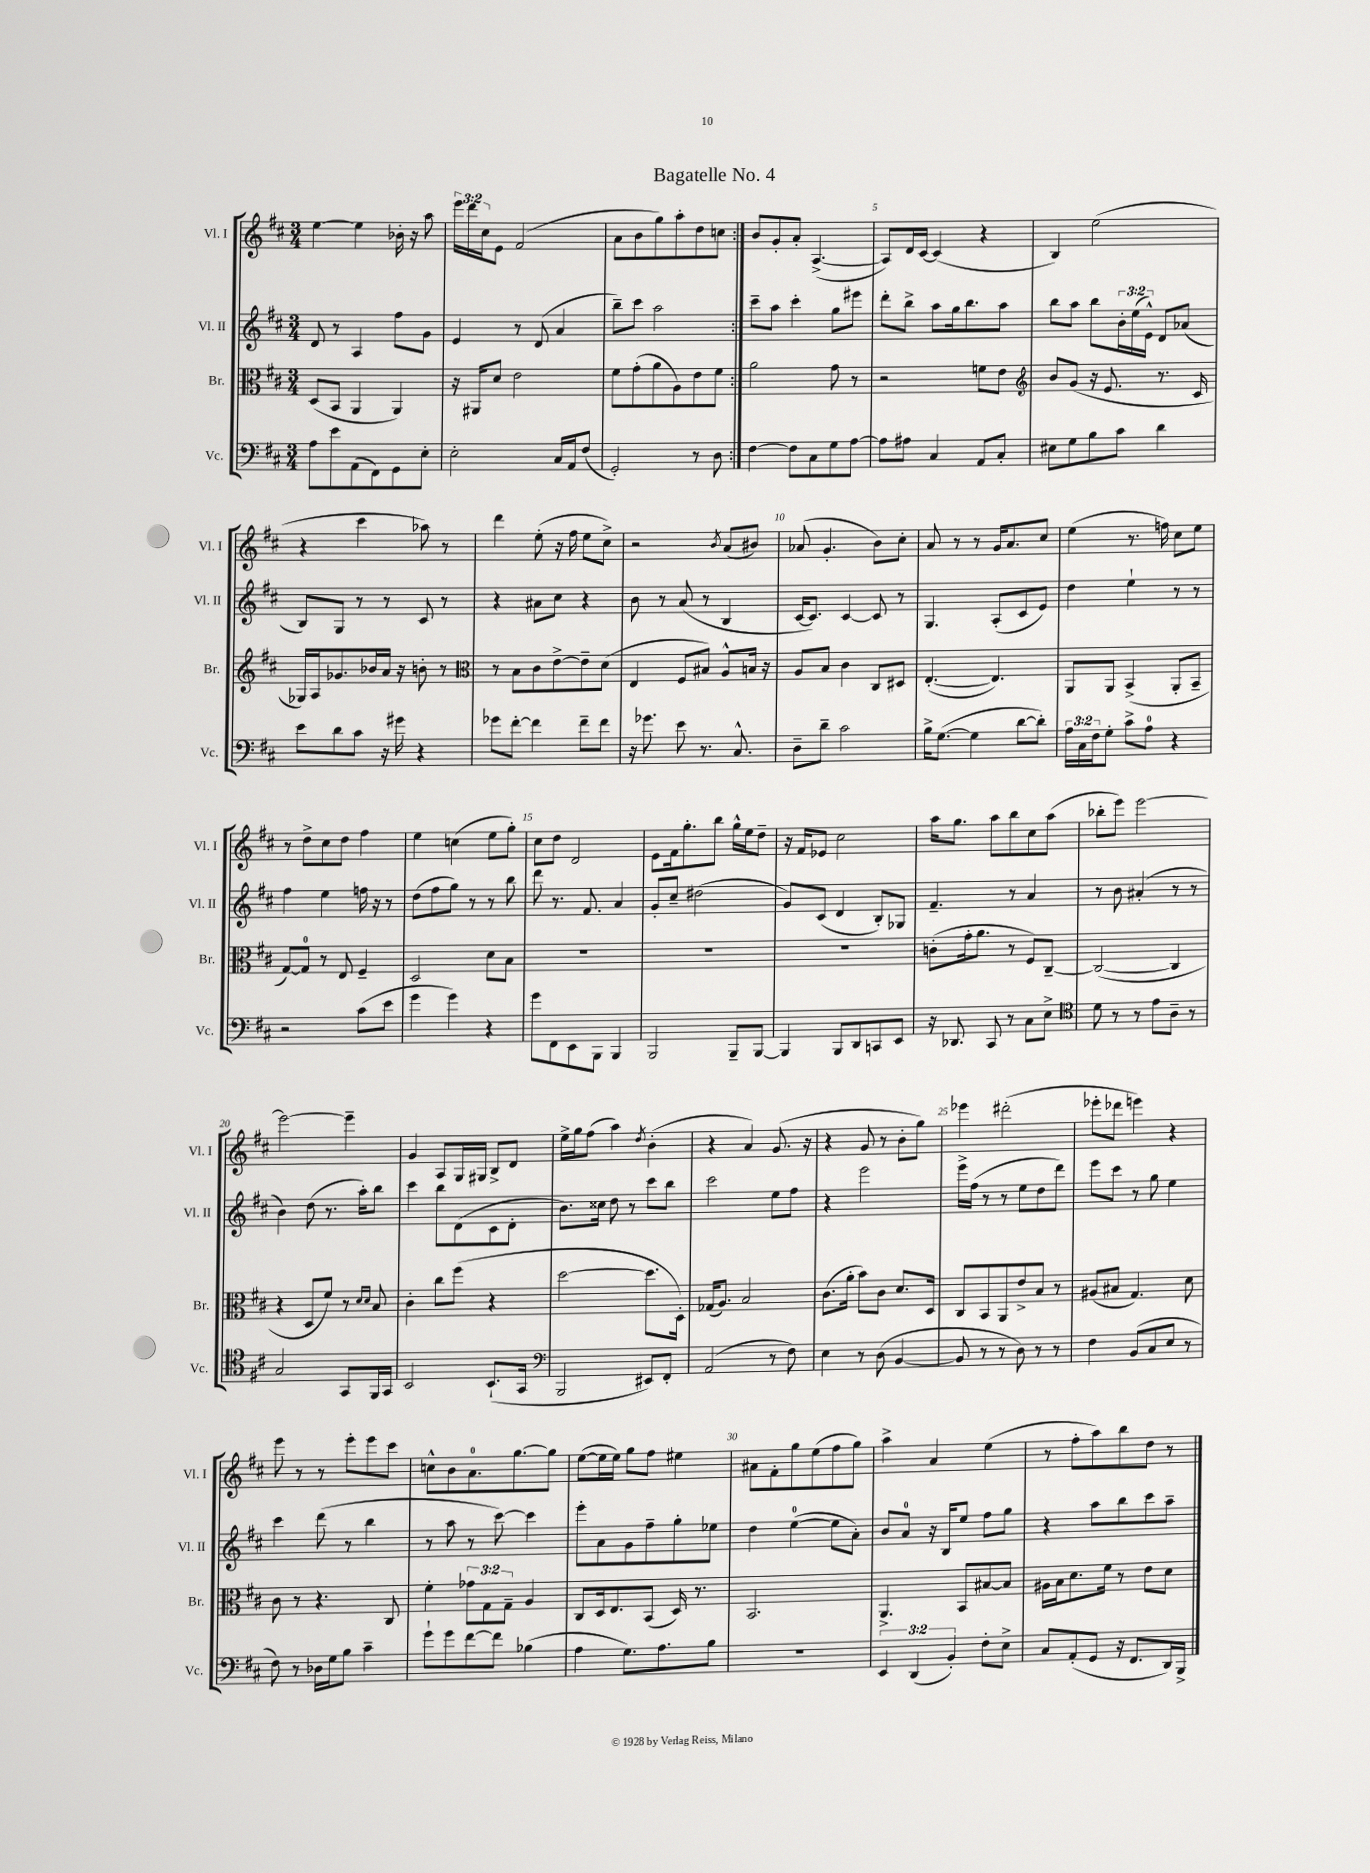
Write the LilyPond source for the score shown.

\header { title = "Bagatelle No. 4" }
<<
\new StaffGroup <<
\new Staff = "s0" \with { instrumentName = "Vl. I" shortInstrumentName = "Vl. I" } {
    \clef treble \key d \major \numericTimeSignature \time 3/4 \override Staff.TupletNumber.text = #tuplet-number::calc-fraction-text
    \repeat volta 2 { e''4~ e''4 bes'16-. r16 a''8 |
    \tuplet 3/2 { e'''16 d'''16 cis''16 } e'8 fis'2( |
    a'8 b'8 g''8) a''8-. d''8 c''8 | }
    b'8 g'8-. a'8-. a4.~->( |
    a8) d'16 cis'16~ cis'4( r4 |
    b4) e''2( |
    r4 cis'''4 aes''8) r8 |
    d'''4 e''8-.( r16 fis''16 e''8 cis''8->) |
    r2 \acciaccatura { b'8 } a'8( bis'8) |
    aes'8( g'4.-. b'8) cis''8-. |
    a'8 r8 r8 g'16 a'8. cis''8 |
    e''4( r8. f''16) cis''8 e''8 |
    r8 d''8-> cis''8 d''8 fis''4 |
    e''4 c''4( e''8 g''8-.) |
    cis''8 d''8 d'2 |
    e'8 fis'16 g''8.-. b''8 g''16-^ e''16 d''8-- |
    r16 fis'16 ees'8 cis''2 |
    a''16 g''8. a''8 b''8 cis''8 a''8( |
    bes''8-. e'''8) e'''2~ |
    e'''2~ e'''4-- |
    g'4 a8 g16 gis16 b8-> d'8 |
    e''16-> g''16 fis''8( a''4) \acciaccatura { d''8 } b'4-.( |
    r4 a'4) g'8.( r16 |
    r4 g'8 r8 b'8-. g''8) |
    ees'''4 dis'''2-.( |
    ees'''8-. des'''8 e'''4) r4 |
    e'''8 r8 r8 e'''8-. e'''8 cis'''8 |
    c''8-^ b'8 a'8.-0 g''8.~ g''8 |
    e''8~( e''16 e''16) g''8 fis''8 eis''4 |
    ais'8 fis'8-. g''8 e''8( fis''8 g''8) |
    a''4-> a'4 e''4( |
    r8 fis''8-. a''8) b''8 d''8 r8 \bar "|." |
}
\new Staff = "s1" \with { instrumentName = "Vl. II" shortInstrumentName = "Vl. II" } {
    \clef treble \key d \major \numericTimeSignature \time 3/4 \override Staff.TupletNumber.text = #tuplet-number::calc-fraction-text
    \repeat volta 2 { d'8 r8 a4 fis''8 g'8 |
    e'4 r8 d'8( a'4 |
    b''8--) cis'''8 a''2 | }
    cis'''8-- a''8 cis'''4-. g''8 eis'''8 |
    d'''8-. b''8-> a''8 g''16 b''8. a''8 |
    b''8 a''8 b''8 \tuplet 3/2 { b'16-. e''16( e'16-^) } d'8 aes'8( |
    b8) g8 r8 r8 cis'8 r8 |
    r4 ais'8 cis''8 r4 |
    b'8 r8 a'8( r8 b4 |
    cis'16~ cis'8.) cis'4~ cis'8 r8 |
    g4. a8-.( cis'8 e'8) |
    d''4 e''4-! r8 r8 |
    fis''4 e''4 f''16 r16 r8 |
    d''8( fis''8 g''8) r8 r8 b''8 |
    d'''8 r8. fis'8. a'4 |
    g'8-. cis''8-- dis''2( |
    g'8) cis'8( d'4 b8-.) ges8 |
    fis'4.-- r8 a'4 |
    r8 b'8 ais'4-.( r8 r8 |
    b'4) d''8( r8. a''16-.) b''8 |
    cis'''4 b''8 d'8( cis'8 d'8-. |
    b'8.) cisis''16 d''8 r8 cis'''8 b''8 |
    cis'''2 e''8 fis''8 |
    r4 e'''2 |
    e'''16-> fis''16( r8 r8 e''8 d''8 d'''8) |
    e'''8 cis'''8 r8 g''8 e''4 |
    cis'''4 d'''8( r8 b''4 |
    r8 a''8 r8 cis'''8~) cis'''4 |
    e'''8-. a'8 g'8 fis''8-- g''8-. ees''8 |
    d''4 e''4-0~( e''8 a'8-.) |
    b'8 a'8-0 r16 b16 e''8 fis''8 g''8 |
    r4 a''8 b''8 cis'''8 a''8-- \bar "|." |
}
\new Staff = "s2" \with { instrumentName = "Br." shortInstrumentName = "Br." } {
    \clef alto \key d \major \numericTimeSignature \time 3/4 \override Staff.TupletNumber.text = #tuplet-number::calc-fraction-text
    \repeat volta 2 { d8( b,8 a,4 a,4) |
    r16 ais,16 d'8 e'2 |
    fis'8 g'8-.( a'8 a8) e'8 fis'8 | }
    a'2 g'8 r8 |
    r2 f'8 e'8 |
    \clef treble b'8 g'8( r16 e'8. r8. cis'16 |
    ges16) a16 ges'8. bes'16 a'16 r16 b'8-. r8 |
    \clef alto r8 b8 cis'8 e'8~-> e'8-- d'8( |
    e4 fis8 bis8) a8-^ b16 r16 |
    a8 b8 cis'4 cis8 dis8 |
    e4.~-.( e4.) |
    a,8 a,8 b,4->( a,8-. b,8-- |
    g8~) g8-0 r8 e8 fis4-- |
    d2 d'8 b8 |
    R2. |
    R2. |
    R2. |
    c'8-.( g'16-. a'8. r8 fis8) cis8~-- |
    cis2~( cis4 |
    r4 d8 fis'8) r8 \grace { d'16 d'16 } b8 |
    cis'4-. cis''8 fis''8( r4 |
    d''2~ d''8. d16-.) |
    ges16( a8.) b2 |
    cis'8.( a'16-. b'8) cis'8 d'8. d16 |
    cis8 b,8 a,8 e'8-> b8 r8 |
    ais8( bis8 g4.) d'8 |
    cis'8 r8 r4. cis8 |
    fis'4-. \tuplet 3/2 { ges'8 g8 g8-- } a4 |
    cis8 d16 e8. b,8( d16) r8. |
    b,2. |
    a,4.-> b,8 bis8~ bis8 |
    ais16 b16 d'8. fis'16 r8 e'8 d'8 \bar "|." |
}
\new Staff = "s3" \with { instrumentName = "Vc." shortInstrumentName = "Vc." } {
    \clef bass \key d \major \numericTimeSignature \time 3/4 \override Staff.TupletNumber.text = #tuplet-number::calc-fraction-text
    \repeat volta 2 { a8 e'8 a,8( fis,8) g,8 e8-. |
    e2-. cis16 a,16 fis8( |
    g,2-.) r8 d8 | }
    fis4~ fis8 cis8 g8 a8~ |
    a8 ais8 cis4 a,8 cis8-. |
    eis8 g8 b8 cis'8 d'4 |
    e'8 d'8 cis'8 r16 gis'16 r4 |
    ges'8 fis'8~-. fis'4 fis'8-- fis'8 |
    r16 ges'8. e'8 r8. cis8.-^ |
    d8-- d'8-- cis'2 |
    b16-> g8.~( g4 d'8~ d'8-.) |
    \tuplet 3/2 { a16 cis16 fis16 } g8-. cis'8-> a8-0 r4 |
    r2 cis'8( e'8 |
    g'4 g'4) r4 |
    g'8 fis,8 e,8 b,,8 b,,4 |
    b,,2 b,,8-- b,,8~ |
    b,,4 b,,8 d,8 c,8 e,8 |
    r16 des,8. cis,8 r8 cis8 e8-> |
    \clef tenor d'8 r8 r8 e'8 a8-- r8 |
    g2 g,8 fis,16 g,16 |
    b,2 b,8.-!( g,16 |
    \clef bass b,,2 eis,8) fis,8-. |
    a,2( r8 fis8) |
    e4 r8 d8( b,4~ |
    b,8 r8 r8 d8) r8 r8 |
    fis4 b,8( cis8 e8 r8 |
    fis8) r8 des16 g16 b8 cis'4-- |
    g'8-! g'8 fis'8~ fis'8 bes4( |
    a4 g8.) a8. b8 |
    R2. |
    \tuplet 3/2 { e,4 d,4( b,4-.) } fis8-. e8-> |
    cis8 a,8-.( g,8 r16 fis,8. d,16) b,,16-> \bar "|." |
}
>>
>>
\layout { \context { \Score \override BarNumber.break-visibility = ##(#f #t #t) barNumberVisibility = #(every-nth-bar-number-visible 5) } }
